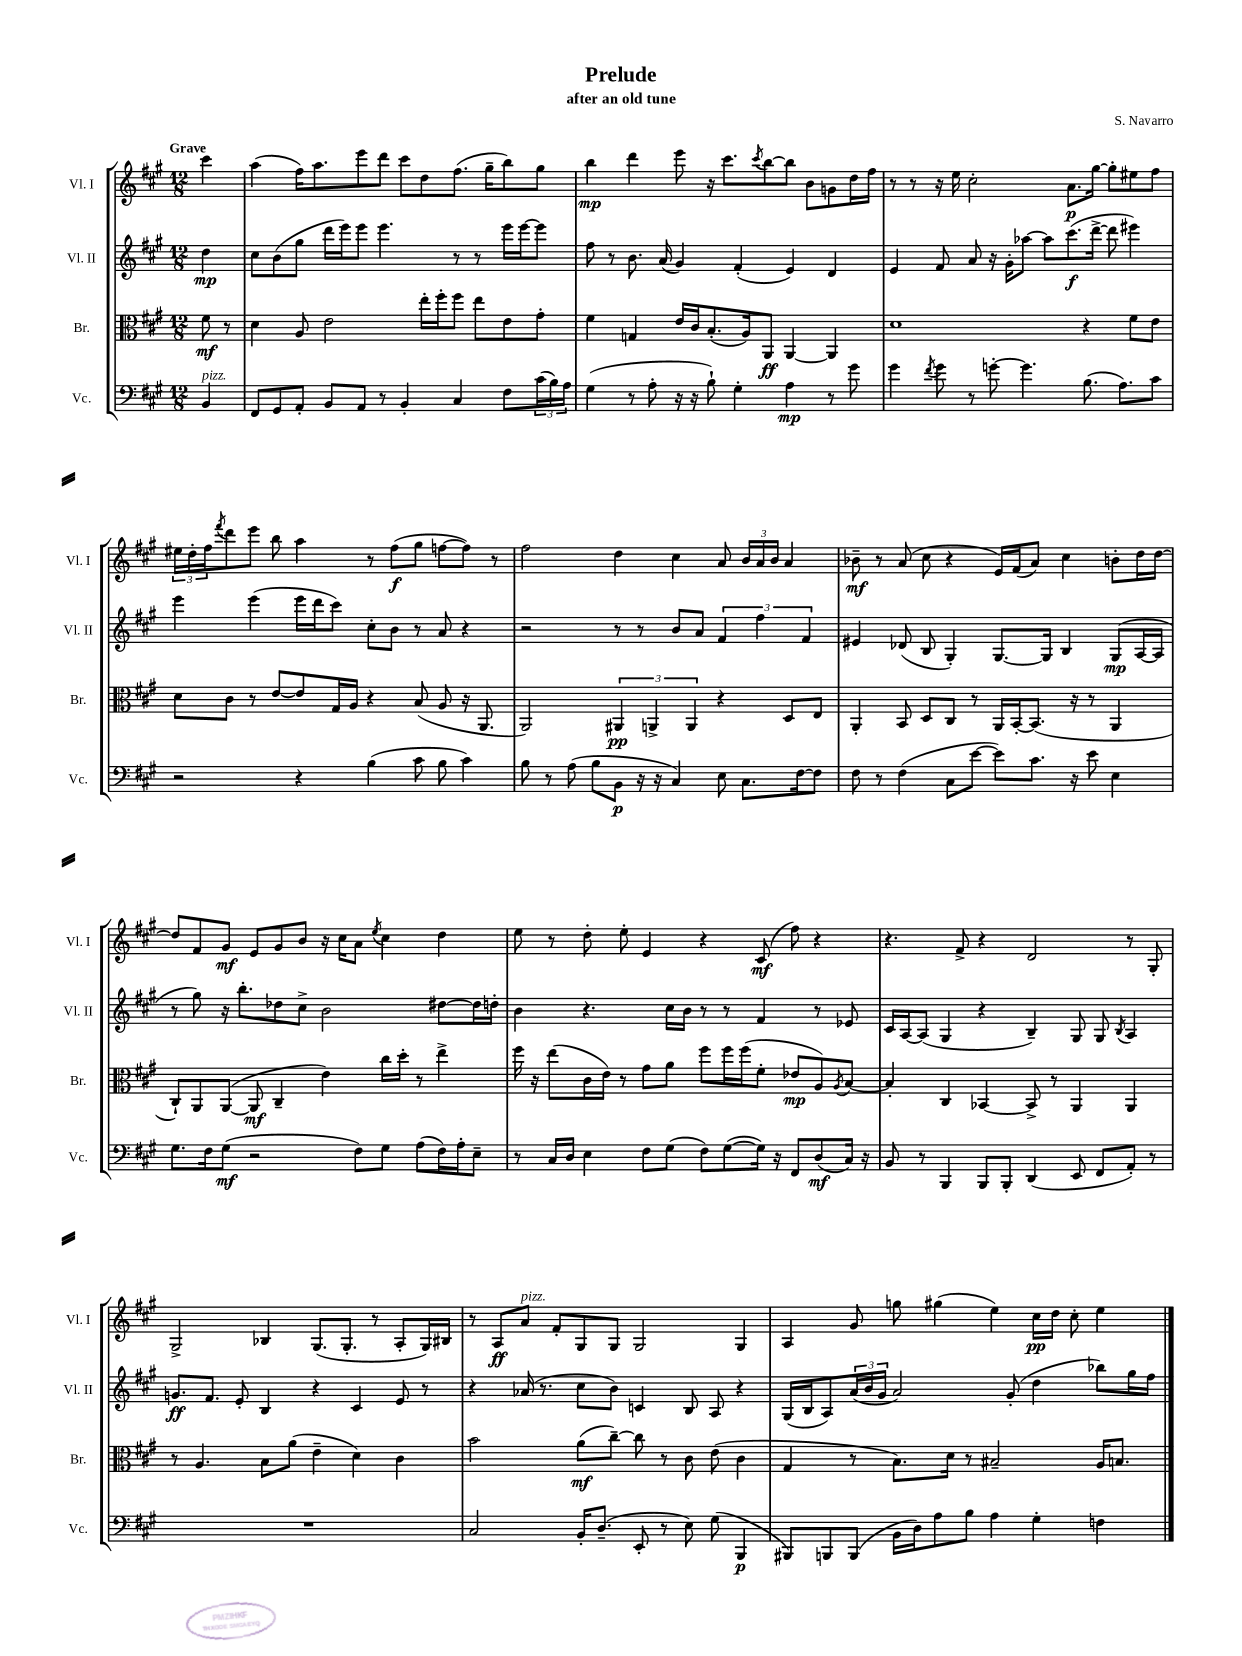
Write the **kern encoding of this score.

**kern	**kern	**kern	**kern
*staff4	*staff3	*staff2	*staff1
*clefF4	*clefC3	*clefG2	*clefG2
*k[f#c#g#]	*k[f#c#g#]	*k[f#c#g#]	*k[f#c#g#]
*M12/8	*M12/8	*M12/8	*M12/8
4BB/	8f#\	4dd\	4ccc#\
.	8r	.	.
=	=	=	=
8FF#/L	4d\	8cc#\L	(4aa\
8GG#/	.	(8b\	.
8AA'/J	8A/	8gg#\J	16ff#\LK)
.	.	.	8.aa\
8BB/L	2e\	16ddd\LL	.
.	.	16eee\J)	.
8AA/J	.	8eee\J	8eee\
8r	.	4.eee\	8ddd\J
4BB'/	.	.	8ccc#\L
.	16ee'\LL	.	8dd\
.	16ff#'\J	.	.
4C#/	8ff#\J	8r	(8.ff#\J
.	8ee\L	8r	.
.	.	.	16gg#~\LK
8F#\L	8e\	16eee\LL	8bb\)
.	.	[16eee\J	.
(24c#\L	8g#'\J	8eee\]J	8gg#\J
24B\)	.	.	.
24A\JJ	.	.	.
=	=	=	=
(4G#\	4f#\	8ff#\	4bb\
.	.	8r	.
8r	4G/	8.b\	4ddd\
8A'\	.	.	.
.	.	(16a/	.
16r	16e/LL	4g#/)	8eee\
16r	16c#/J	.	.
8B`\)	(8.B'/	.	16r
.	.	.	8.ccc#\L
4G#'\	.	(4f#'/	.
.	16A/k)	.	.
.	.	.	8qccc#/
.	8AA/J	.	[8bb\
4A\	[4AA/	4e/)	8bb\]J
.	.	.	8b\L
8r	4AA/]	4d/	8g\
8g#\	.	.	16dd\L
.	.	.	16ff#\JJ
=	=	=	=
4g#\	1d	4e/	8r
.	.	.	8r
8qf#/	.	.	.
8g#\	.	8f#/	16r
.	.	.	16ee\
8r	.	8a/	2cc#'\
[8g'\	.	16r	.
.	.	16g#'\LK	.
4.g\]	.	[8aa-\J	.
.	.	8aa-\]L	.
.	.	(8.ccc#\	8.a\L
(8.B\	4r	.	.
.	.	[16ddd^\Jk	[16gg#\Jk
.	.	8ddd\]	8gg#'\]L
8.A\L)	.	.	.
.	8f#\L	4eee#\)	8ee#\
8c#\J	8e\J	.	8ff#\J
=	=	=	=
2r	8d\L	4eee\	24ee#\LL
.	.	.	24dd'\
.	.	.	24ff#\J
.	.	.	8qfff#/
.	8c#\J	.	8ddd\
.	8r	(4eee\	8eee\J
.	[8e/L	.	8bb\
4r	8e/]	16eee\LL	4aa\
.	.	16ddd\J	.
.	16G#/L	8ccc#\J)	.
.	16A/JJ	.	.
(4B\	4r	8cc#'\L	8r
.	.	8b\J	(8ff#\L
8c#\	(8B/	8r	8gg#\J
8B\	8A/	8a/	[8ff\L
4c#\)	16r	4r	8ff\]J)
.	8.AA/	.	.
.	.	.	8r
=	=	=	=
8B\	2AA/)	2r	2ff#\
8r	.	.	.
(8A\	.	.	.
8B\L	.	.	.
8BB\J	6AA#/	8r	4dd\
16r	.	8r	.
.	6AA^/	.	.
16r	.	.	.
4C#/)	.	8b/L	4cc#\
.	6AA/	.	.
.	.	8a/J	.
8E\	4r	6f#/	8a/
8.C#\L	.	.	24b/LL
.	.	6ff#\	24a/
.	.	.	24b/JJ
.	8D/L	.	4a/
[16F#\k	.	.	.
.	.	6f#/	.
8F#\]J	8E/J	.	.
=	=	=	=
8F#\	4AA'/	4e#/	8b-~\
8r	.	.	8r
(4F#\	8BB/	(8d-/	(8a/
.	8D/L	8B/	8cc#\
8C#\L	8C#/J	4G#'/)	4r
[8e\J	8r	.	.
8e\]L)	16AA/LL	[8.G#/L	16e/LL)
.	[16BB'/J	.	(16f#/J
8.c#\J	(8.BB/]J	.	8a/J)
.	.	16G#/]Jk	.
.	.	4B/	4cc#\
16r	16r	.	.
8e\	8r	.	.
4E\	4AA/	(8G#/L	8b'\L
.	.	[16A/L	16dd\L
.	.	16A/]JJ	[16dd\JJ
=	=	=	=
8.G#\L	8C#`/L)	8r	8dd/]L
.	8AA/	8gg#\)	8f#/
16F#\k	.	.	.
(8G#\J	([8AA/J	16r	8g#/J
.	.	8.bb'\L	.
2r	8AA/]	.	8e/L
.	4C#~/	8dd-\	8g#/
.	.	8cc#^\J	8b/J
.	4e\)	2b\	16r
.	.	.	16cc#\LK
8F#\L)	.	.	8a\J
.	.	.	8qee/
8G#\J	16cc#\LL	.	4cc#\
.	16dd'\JJ	.	.
(8A\L	8r	.	.
16F#\L)	4ee^\	[8dd#\L	4dd\
16A'\J	.	.	.
8E~\J	.	16dd#\]L	.
.	.	16dd'\JJ	.
=	=	=	=
8r	16ff#\	4b\	8ee\
.	16r	.	.
16C#/LL	(8ee\L	.	8r
16D/JJ	.	.	.
4E\	16c#\L	4.r	8dd'\
.	16e\JJ)	.	.
.	8r	.	8ee'\
8F#\L	8g#\L	.	4e/
(8G#\J	8a\J	16cc#\LL	.
.	.	16b\JJ	.
8F#\L)	8ff#\L	8r	4r
([8G#\	16ff#\L	8r	.
.	(16ff#\J	.	.
16G#\]Jk)	8f#'\J	4f#/	(8c#/
16r	.	.	.
8FF#/L	8e-/L	.	8ff#\)
(8D/	8A/)	8r	4r
.	8qA/	.	.
16C#/Jk)	[8B/J	8e-/	.
16r	.	.	.
=	=	=	=
8BB/	4B'/]	16c#/LL	4.r
.	.	[16A/J	.
8r	.	(8A/]J	.
4BBB/	4C#/	4G#/	.
.	.	.	8f#^/
8BBB/L	[4BB-/	4r	4r
8BBB'/J	.	.	.
(4DD/	8BB-^/]	4B~/)	2d/
.	8r	.	.
8EE/	4AA/	8G#/	.
8FF#/L	.	8G#/	.
.	.	8qB/	.
8AA'/J)	4AA/	4A/	8r
8r	.	.	8G#'/
=	=	=	=
1.r	8r	8.g/L	2G#^/
.	4.A/	.	.
.	.	8.f#/J	.
.	.	8e'/	.
.	8B\L	4B/	4B-/
.	(8a\J	.	.
.	4e~\	4r	(8.G#/L
.	.	.	8.G#'/J
.	4d\)	4c#/	.
.	.	.	8r
.	4c#\	8e/	8A'/L
.	.	8r	16G#/L)
.	.	.	16B#/JJ
=	=	=	=
2C#/	2b\	4r	8r
.	.	.	8A/L
.	.	(16a-/	8a/J
.	.	8.r	.
.	.	.	8f#'/L
16BB'/LK	(8a\L	8cc#\L	8G#/
(8.D~/J	.	.	.
.	[8cc#~\J)	8b\J)	8G#/J
8EE'/	8cc#\]	4c/	2G#/
8r	8r	.	.
8E\)	8c#\	8B/	.
(8G#\	(8e\	8A/	.
4BBB/	4c#\	4r	4G#/
=	=	=	=
8BBB#/L)	4G#/	(16G#/LL	4A/
.	.	16B/J	.
8BBB/	.	8A/)	.
(8BBB/J	8r	(24a/L	8g#/
.	.	24b/	.
.	.	24g#/JJ	.
16BB\LL	8.B\L)	2a/)	8gg\
16D\J)	.	.	.
8A\	.	.	(4gg#\
.	16d\Jk	.	.
8B\J	8r	.	.
4A\	2B#~/	.	4ee\)
.	.	(8g#'/	.
4G#'\	.	4dd\	16cc#\LL
.	.	.	16dd\JJ
.	.	.	8cc#'\
4F\	16A/LK	8bb-\L)	4ee\
.	8.B/J	.	.
.	.	16gg#\L	.
.	.	16ff#\JJ	.
==	==	==	==
*-	*-	*-	*-
